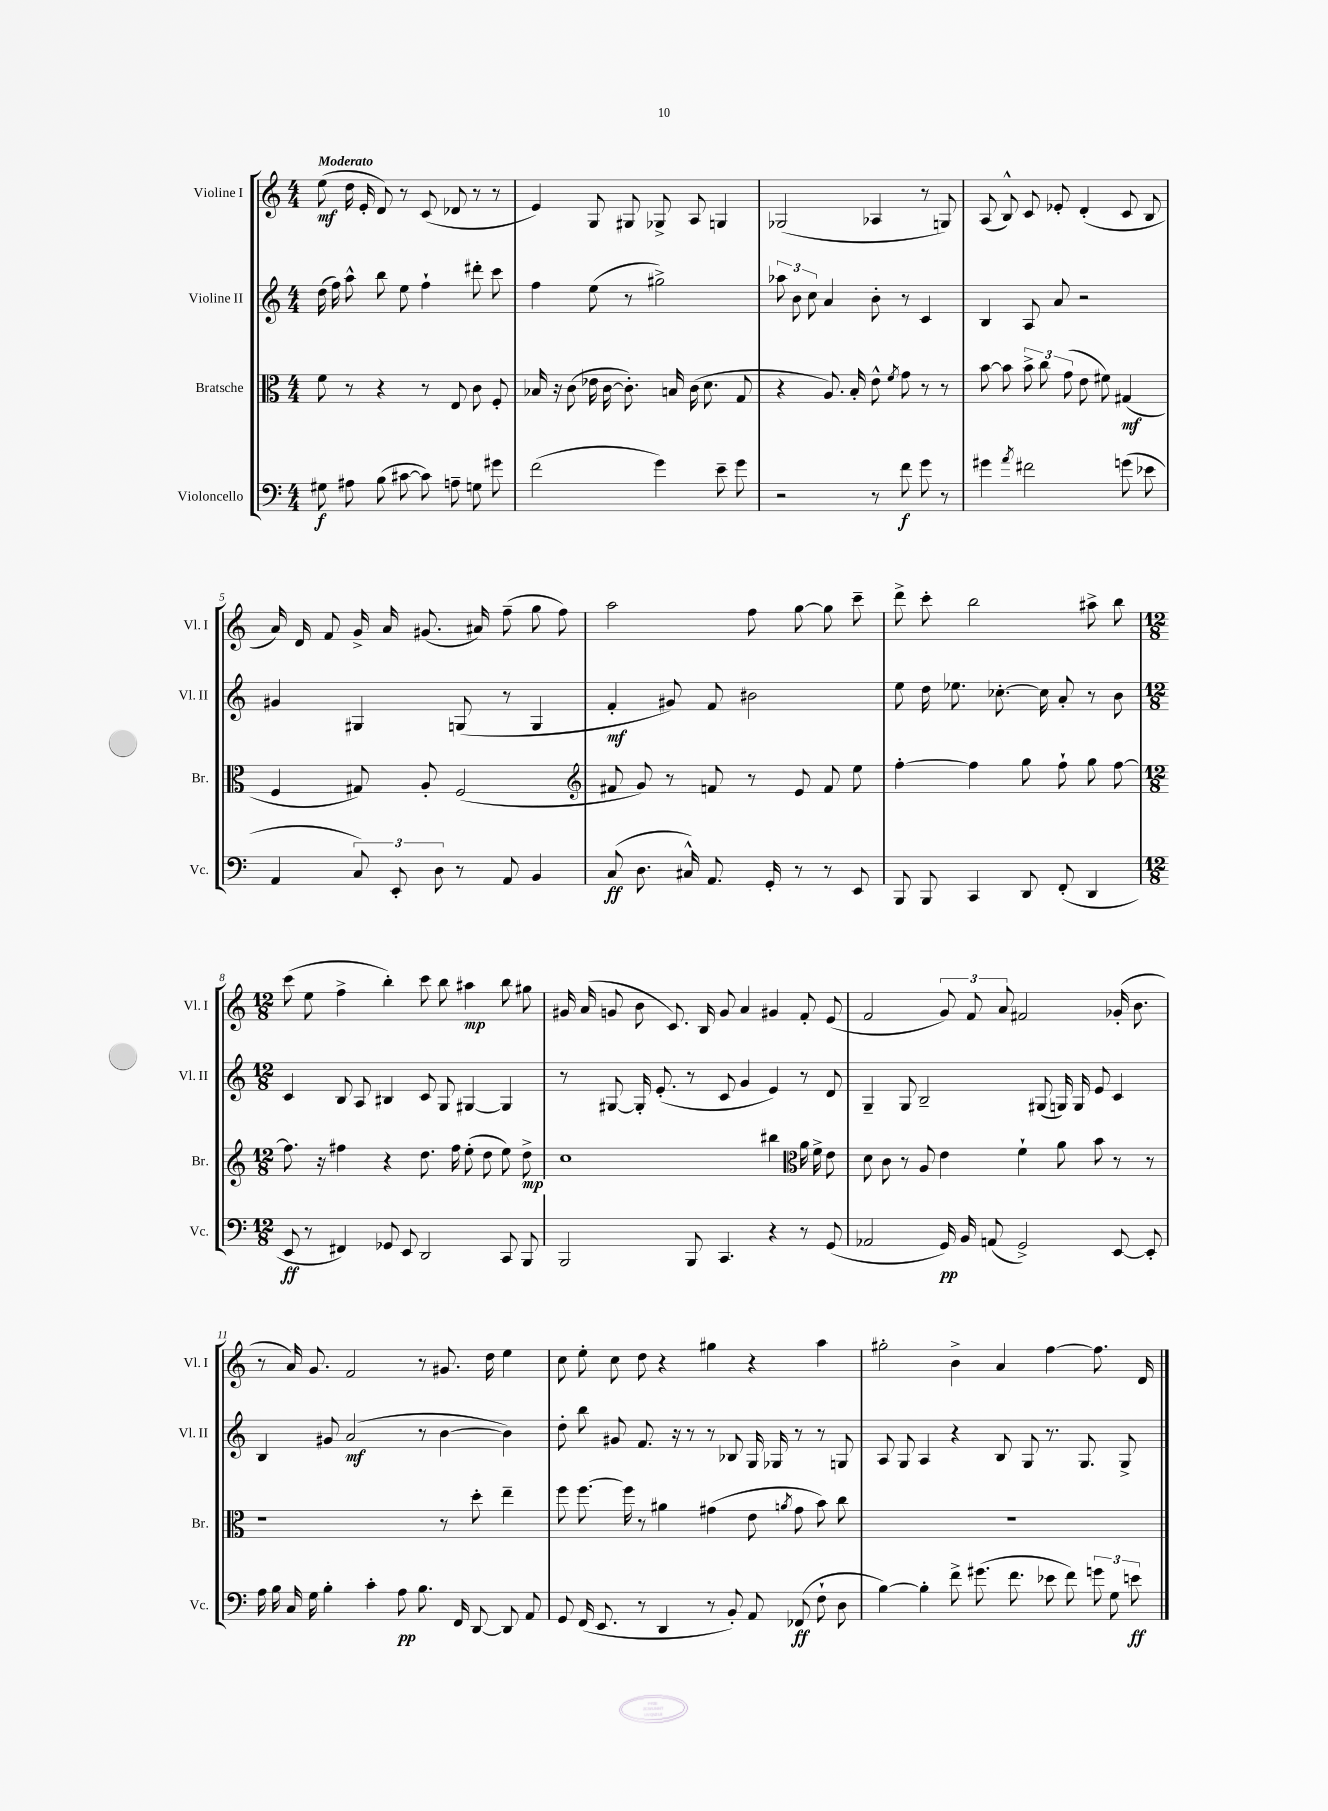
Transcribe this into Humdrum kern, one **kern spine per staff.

**kern	**kern	**kern	**kern
*staff4	*staff3	*staff2	*staff1
*clefF4	*clefC3	*clefG2	*clefG2
*k[]	*k[]	*k[]	*k[]
*M4/4	*M4/4	*M4/4	*M4/4
8G#	8f	(16dd	(8ee
.	.	16ff)	.
8A#	8r	8aa^^	16dd
.	.	.	16e'
(8B	4r	8bb	8d)
[8c#	.	8ee	8r
8c#])	8r	4ff`	(8c
8A~	8E	.	8d-
8G	8c	8ddd#'	8r
8g#	8F'	8ccc	8r
=	=	=	=
(2f	16B-	4ff	4e)
.	16r	.	.
.	(8c	.	.
.	16e-	(8ee	8G
.	[16c	.	.
.	8.c'])	8r	8G#
4g)	.	2gg#^)	8G-^
.	16B	.	.
.	(16c	.	8A
.	8.d	.	.
8e~	.	.	4G
8g	8G	.	.
=	=	=	=
2r	4r	12aa-	(2G-
.	.	12b	.
.	.	12cc	.
.	8.A)	4a	.
.	16B'	.	.
8r	8e^^	8b'	4A-
.	8qf	.	.
8f	8g	8r	.
8g	8r	4c	8r
8r	8r	.	8G)
=	=	=	=
4g#	[8b	4B	(8A
.	8b]	.	8B^^)
8qa	.	.	.
2f#	12b^	8A	8c
.	12cc	.	.
.	.	8a	8e-'
.	(12g	.	.
.	8e	2r	(4d'
.	8f#)	.	.
(8g	(4G#	.	8c
8e-	.	.	8B
=	=	=	=
4AA	4F	4g#	16a)
.	.	.	16d
.	.	.	8f
12C)	8G#)	4G#	16g^
.	.	.	16a
12EE'	.	.	.
.	8A'	.	(8.g#
12D	.	.	.
8r	(2F	(8G	.
.	.	.	16a#)
8AA	.	8r	(8ff~
4BB	.	4G	8gg
.	.	.	8ff)
=	=	=	=
*	*clefG2	*	*
(8C	8f#	4f'	2aa
8.D	8g)	.	.
.	8r	8g#)	.
16C#^^)	.	.	.
8.AA	8f	8f	.
.	8r	2b#	8ff
16GG'	.	.	.
8r	8e	.	[8gg
8r	8f	.	8gg]
8EE	8ee	.	8ccc~
=	=	=	=
8BBB	[4ff'	8ee	8ddd^
8BBB	.	16dd	8ccc'
.	.	8.ee-	.
4CC	4ff]	.	2bb
.	.	[8.cc-'	.
8DD	8gg	.	.
.	.	16cc-]	.
(8FF'	8ff`	8a'	.
4DD	8gg	8r	8aa#^
.	[8ff	8b	8bb
=	=	=	=
*M12/8	*M12/8	*M12/8	*M12/8
8EE	8.ff]	4c	(8ccc
8r	.	.	8ee
.	16r	.	.
4FF#)	4ff#	8B	4ff^
.	.	8A	.
8GG-	4r	4B#	4bb')
8EE	.	.	.
2DD	8.dd	8c	8ccc
.	.	8G	8bb
.	16ff#	.	.
.	(8ee'	[4G#	4aa#
.	8dd	.	.
8CC	8ee)	4G#]	8bb
8BBB	8dd^	.	8gg#
=	=	=	=
2BBB	1cc	8r	16g#
.	.	.	(16a
.	.	[8G#	8g
.	.	16G#']	8b
.	.	(8.e'	.
.	.	.	8.c)
8BBB	.	8r	.
.	.	.	16B
4.CC	.	8c	8g
.	.	4g	4a
4r	4bb#	4e)	4g#
*	*clefC3	*	*
8r	16a	8r	8f'
.	16f^	.	.
(8GG	8e	8d	(8e
=	=	=	=
2AA-	8d	4G~	2f
.	8c	.	.
.	8r	8G	.
.	8A	2B~	.
16GG)	4e	.	12g)
16BB	.	.	.
.	.	.	12f
(8AA	.	.	.
.	.	.	12a
2GG^)	4f`	.	2f#
.	.	(8G#	.
.	8a	16G)	.
.	.	16G	.
.	8b	8e	.
[8EE	8r	4c	(16g-'
.	.	.	8.b
8EE']	8r	.	.
=	=	=	=
16A	1r	4B	8r
16B	.	.	.
16C	.	.	16a)
16G	.	.	8.g
4B'	.	8g#	.
.	.	(2a	2f
4c'	.	.	.
8A	.	.	.
8.B	.	8r	8r
.	8r	[4b	8.g#
16FF	.	.	.
[8DD	8dd'	.	.
.	.	.	16dd
8DD]	4ee~	4b])	4ee
8AA	.	.	.
=	=	=	=
8GG	8ff	8dd'	8cc
(16FF	[8.ff	8bb	8ee'
8.EE	.	.	.
.	.	8g#	8cc
.	16ff]	.	.
8r	8r	8.f	8dd
4DD	4a#	.	4r
.	.	16r	.
.	.	8r	.
8r	(4g#	8r	4gg#
8BB')	.	8B-	.
8AA	8e	16G	4r
.	.	16G-	.
.	8qa	.	.
(8FF-	8g#	8r	.
8F`	8b)	8r	4aa
8D	8cc	8G	.
=	=	=	=
[4B)	1.r	8A	2gg#'
.	.	8G	.
4B']	.	4A	.
8f^	.	4r	4b^
(8.g#	.	.	.
.	.	8B	4a
8.f	.	.	.
.	.	8G	.
8e-	.	8.r	[4ff
8f)	.	.	.
.	.	8.G	.
12g	.	.	8.ff]
12G	.	.	.
.	.	8G^	.
12e	.	.	.
.	.	.	16d
==	==	==	==
*-	*-	*-	*-
